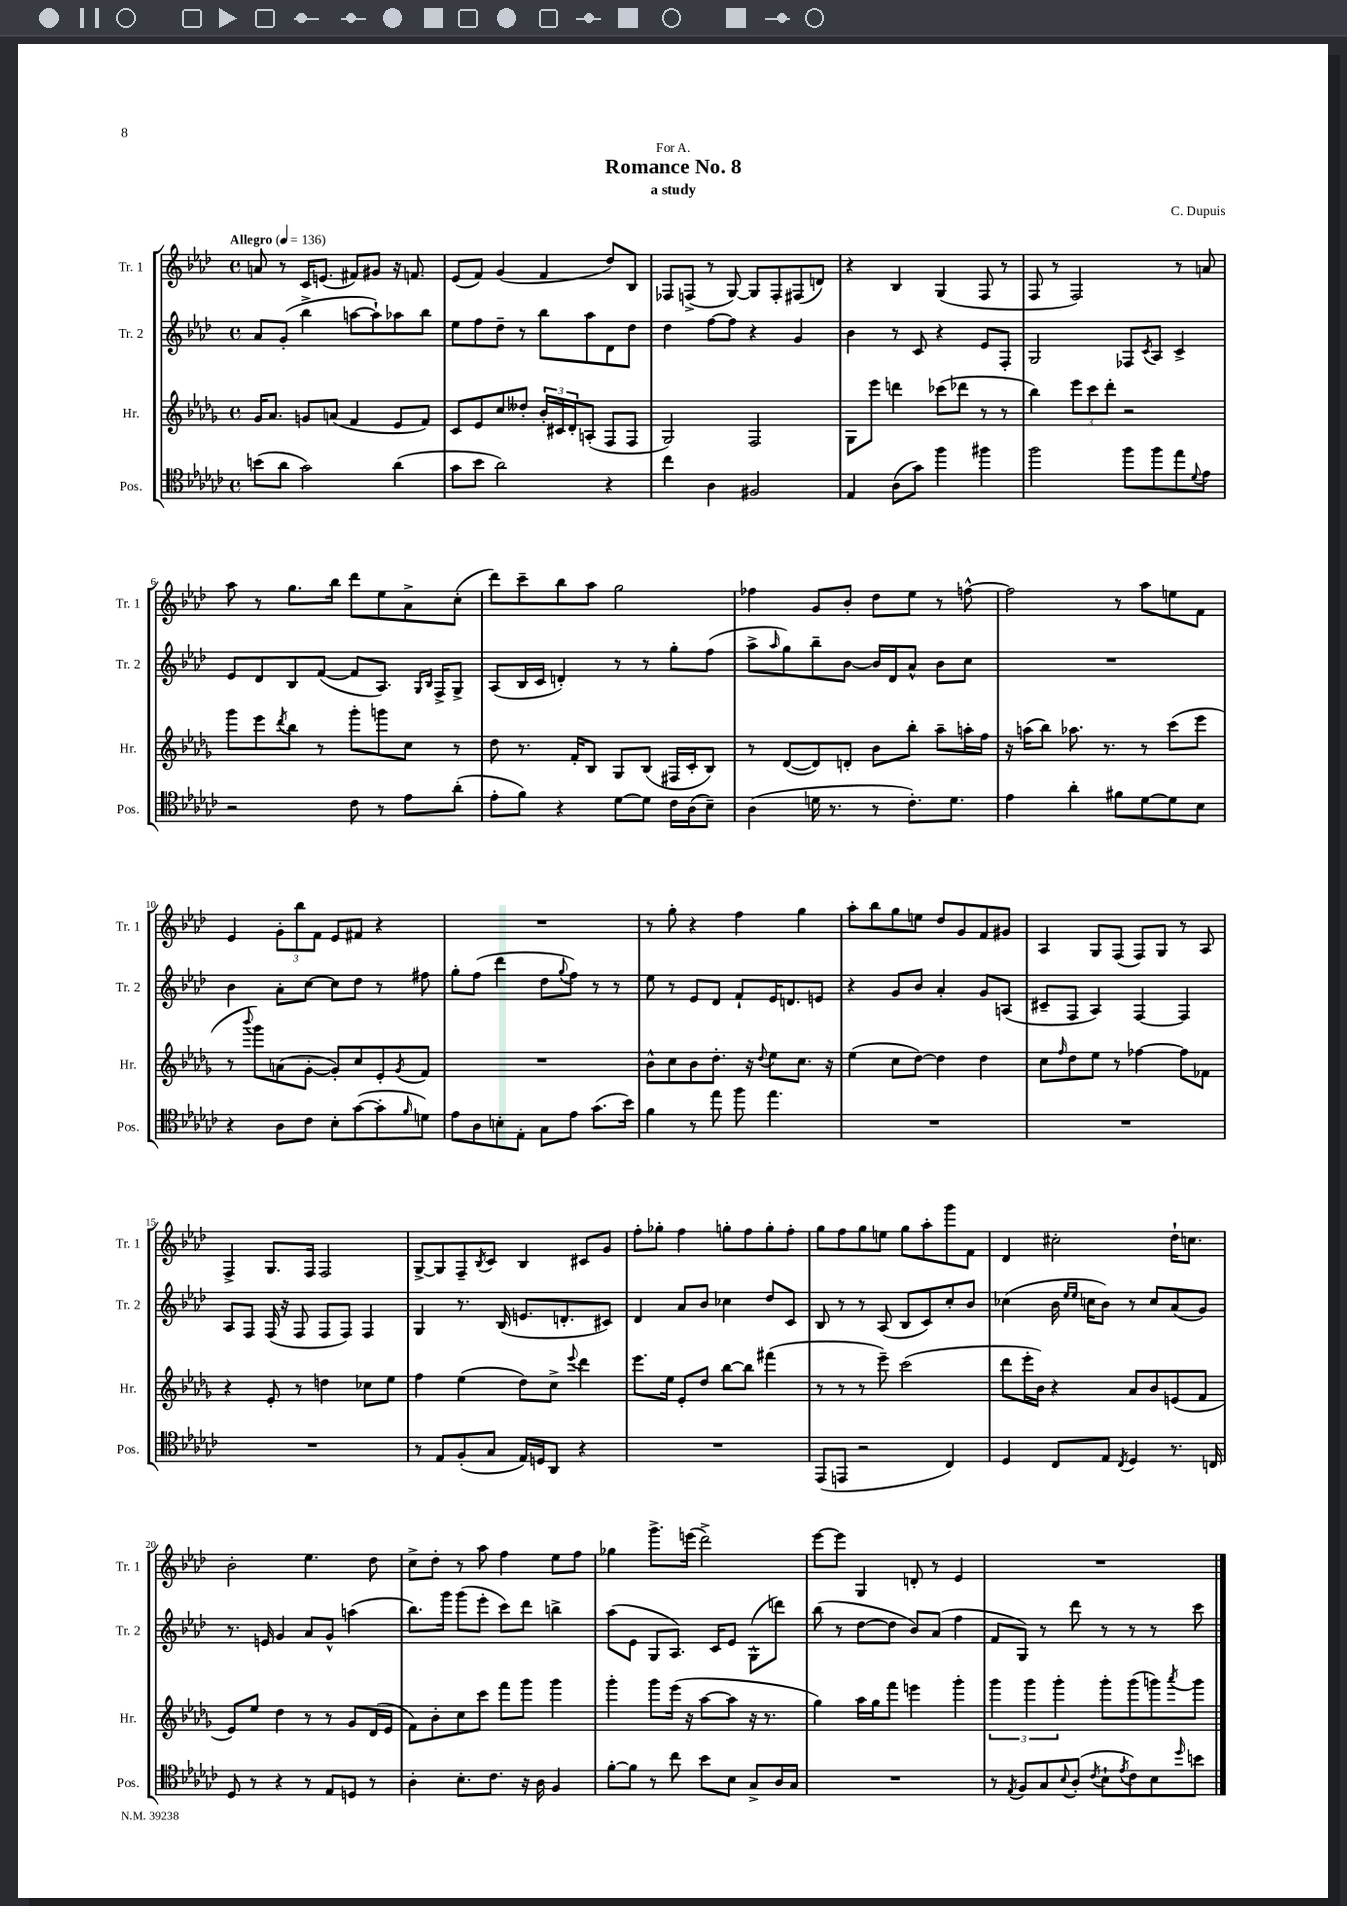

**kern	**kern	**kern	**kern
*staff4	*staff3	*staff2	*staff1
*clefC4	*clefG2	*clefG2	*clefG2
*k[b-e-a-d-g-c-]	*k[b-e-a-d-g-]	*k[b-e-a-d-]	*k[b-e-a-d-]
*M4/4	*M4/4	*M4/4	*M4/4
*met(c)	*met(c)	*met(c)	*met(c)
*MM136	*MM136	*MM136	*MM136
(8b	16g-	8a-	8a
.	8.a-	.	.
8a-	.	(8g'	8r
2g-)	8g	4bb-^	16c
.	.	.	(8.e
.	(8a	.	.
.	4f	[8aa	8f#)
.	.	8aa`])	8g#
(4a-	8e-	8aa-	16r
.	.	.	8.f
.	8f)	8bb-	.
=	=	=	=
8g-	8c	8ee-	(8e-
8b-	8e-	8ff	8f)
2a-)	8cc	8dd-~	(4g
.	8dd--'	8r	.
.	24b-'	8bb-	4f
.	24c#	.	.
.	24d-'	.	.
.	(8A'	8aa-	.
4r	8F	8d-	8dd-)
.	8F	8dd-	8B-
=	=	=	=
4cc-	2G-)	4dd-	8F-
.	.	.	(8F^
4A-	.	[8ff	8r
.	.	8ff]	[8G)
2F#	2F	4r	8G]
.	.	.	8F'
.	.	4g	(8F#
.	.	.	8d)
=	=	=	=
4E-	8G-	4b-	4r
.	8eee-	.	.
(8A-	4ddd	8r	4B-
8g-)	.	8c	.
4ff	(8ccc-	4r	(4G
.	8ddd-	.	.
4ff#	8r	8e-	8F
.	8r	8F'	8r
=	=	=	=
2ff	4bb-)	2G	8F
.	.	.	8r
.	12eee-	.	2F)
.	12ccc	.	.
.	12ddd-'	.	.
8ff	2r	8F-	.
.	.	8qc	.
8ff	.	8A-	.
8ee-	.	4c^	8r
8qqd-	.	.	.
8e-	.	.	8a
=	=	=	=
2r	8ggg-	8e-	8aa-
.	8eee-	8d-	8r
.	8qddd-	.	.
.	8bb-	8B-	8.gg
.	8r	([8f	.
.	.	.	16bb-
8c-	8ggg-'	8f]	8ddd-
8r	8ggg	8.A-)	8ee-
8e-	8cc	.	8a-^
.	.	16qqG	.
.	.	16qqB-	.
.	.	16F^	.
(8a-'	8r	8G^	(8cc'
=	=	=	=
8e-'	8dd-	(8A-	8ddd-)
8f)	8.r	16B-	8ccc~
.	.	16c	.
4r	.	4d')	8bb-
.	16f'	.	.
.	8B-	.	8aa-
[8d-	8G-	8r	2gg
8d-]	(8B-	8r	.
16c-	16F#	8gg'	.
(16A-	16c'	.	.
8B-~)	8B-)	(8ff	.
=	=	=	=
(4A-	8r	8aa-^	4ff-
.	.	16qqaa-	.
.	([8d-	8gg)	.
16d	8d-])	8bb-~	8g
8.r	.	.	.
.	8d'	[8b-	8b-'
8r	8b-	16b-]	8dd-
.	.	16d-	.
8.c-')	8bb-'	8a-^^	8ee-
.	8aa-~	8b-	8r
8.d	.	.	.
.	16aa'	8cc	[8ff^^
.	16ff	.	.
=	=	=	=
4e-	16r	1r	2ff]
.	(16aa	.	.
.	8bb-)	.	.
4a-'	8.aa-	.	.
.	8.r	.	.
8f#	.	.	8r
[8d-	8r	.	8aa-
8d-]	(8ccc	.	8ee
8B-	8eee-	.	8f
=	=	=	=
4r	8r	4b-	4e-
.	8qqbbb-	.	.
.	8ggg-)	.	.
8A-	(8a	8a-'	12g'
.	.	.	12bb-
8c-	[8g-'	[8cc	.
.	.	.	12f
8B-'	8g-'])	8cc]	8e-
([8g-	8cc	8dd-	8f#
8g-']	8e-'	8r	4r
16qqf	8qg-	.	.
8d)	8f	8ff#	.
=	=	=	=
8e-	1r	8gg'	1r
8A-	.	(8ff	.
8B'	.	4ddd-	.
8E-'	.	.	.
8G-	.	8dd-	.
.	.	8qqgg	.
8e-	.	8ff)	.
(8.g-	.	8r	.
.	.	8r	.
16b-)	.	.	.
=	=	=	=
4f	8b-^^	8ee-	8r
.	8cc	8r	8gg'
8r	8b-	8e-	4r
8ee-	8.dd-'	8d-	.
8ff	.	8f`	4ff
.	16r	.	.
.	8qqdd-	.	.
4.ee-	8ee-	16e-	.
.	.	8.d	.
.	8.cc	.	4gg
.	.	8e	.
.	16r	.	.
=	=	=	=
1r	(4ee-	4r	8aa-'
.	.	.	8bb-
.	8cc	8g	8gg
.	[8dd-)	8b-	8ee
.	4dd-]	4a-'	8dd-
.	.	.	8g
.	4dd-	8g	8f
.	.	(8A	8g#
=	=	=	=
1r	8cc	8c#~	4A-
.	16qqff	.	.
.	8dd-	8F	.
.	8ee-	4A-)	8G
.	8r	.	(8F
.	[4ff-	[4F	8F)
.	.	.	8G
.	8ff-]	4F]	8r
.	8f-	.	8A-
=	=	=	=
1r	4r	8A-	4F^
.	.	8F	.
.	8e-'	(16F	8.G
.	.	16r	.
.	8r	8F	.
.	.	.	16F
.	4dd	8F	2F
.	.	8F)	.
.	8cc-	4F	.
.	8ee-	.	.
=	=	=	=
8r	4ff	4G	[8G^
8E-	.	.	8G]
(8F'	(4ee-	8.r	8F~
.	.	.	8qB-
8G-	.	.	8c
.	.	(16B-	.
16E-)	8dd-)	8.e	4B-
16D	.	.	.
8AA-	8cc^	.	.
.	.	8.d'	.
.	8qqeee-	.	.
4r	4ddd-	.	8c#
.	.	8c#)	8g
=	=	=	=
1r	8.eee-	4d-	8ff'
.	.	.	8gg-'
.	16ee-	.	.
.	8e-'	8a-	4ff
.	8dd-	8b-	.
.	[8bb-	4cc-	8gg'
.	8bb-]	.	8ff
.	(4fff#	8dd-	8gg'
.	.	8c	8ff'
=	=	=	=
(8EE-	8r	8B-	8gg
8EE	8r	8r	8ff
2r	8r	8r	8gg
.	8eee-~)	(8A-	8ee
.	(2ccc	8B-	8gg
.	.	8c)	8aa-'
4C-)	.	8cc'	8ggg
.	.	8b-	8f
=	=	=	=
4D-	8ddd-	(4cc-	4d-
.	16eee-'	.	.
.	16b-)	.	.
8C-	4r	16b-	2cc#'
.	.	16qqee-	.
.	.	16qqee-	.
.	.	16cc	.
8E-	.	8b-)	.
8qC-	.	.	.
4D-	8a-	8r	.
.	8b-	8cc	.
8.r	(8e	(8a-	16dd-`
.	.	.	8.cc
.	8f	8g)	.
16C	.	.	.
=	=	=	=
8D-	8e-)	8.r	2b-'
8r	8ee-	.	.
.	.	16e	.
4r	4dd-	4g	.
8r	8r	8a-	4.ee-
8E-	8r	8g^^	.
8D	8g-	(4aa	.
8r	(16d-	.	8dd-
.	16e-	.	.
=	=	=	=
4A-'	8f)	8.bb-)	8cc^
.	8b-'	.	8dd-'
.	.	16ggg	.
8.B-'	8cc	(8ggg	8r
.	8ccc	8eee-'	8aa-
8.c-	.	.	.
.	8fff	8ccc)	4ff
16r	8ggg-	8ddd-	.
16A-	.	.	.
4F	4ggg-	4bb^	8ee-
.	.	.	8ff
=	=	=	=
[8f'	4ggg-'	(8aa-	4gg-
8f]	.	8e-	.
8r	8ggg-	8G	8.ggg^
8cc-	(16eee-	8.A-)	.
.	16r	.	(16eee
8b-	[8aa-	.	2ddd-^)
.	.	16c	.
8B-	8aa-]	8e-	.
8G-^	16r	(8G^^	.
.	8.r	.	.
16A-	.	8ddd)	.
16G-	.	.	.
=	=	=	=
1r	4gg-)	(8bb-	[8eee-
.	.	8r	8eee-]
.	16aa-	[8dd-	4G
.	16gg-	.	.
.	8fff	8dd-]	.
.	4eee	8b-)	8d'
.	.	(8a-	8r
.	4ggg-'	4ff	4e-
=	=	=	=
8r	6ggg-	8f	1r
8qE-	.	.	.
8F	.	8G)	.
.	6ggg-	.	.
8G-	.	8r	.
.	6ggg-'	.	.
8qqB-	.	.	.
(8A-'	.	8ddd-	.
8qc-	.	.	.
8B-`	8ggg-'	8r	.
8qe-	.	.	.
8c-)	(8ggg-	8r	.
8B-	8ggg)	8r	.
16qqdd-	8qaaa-	.	.
8b	8ggg	8ccc	.
==	==	==	==
*-	*-	*-	*-
